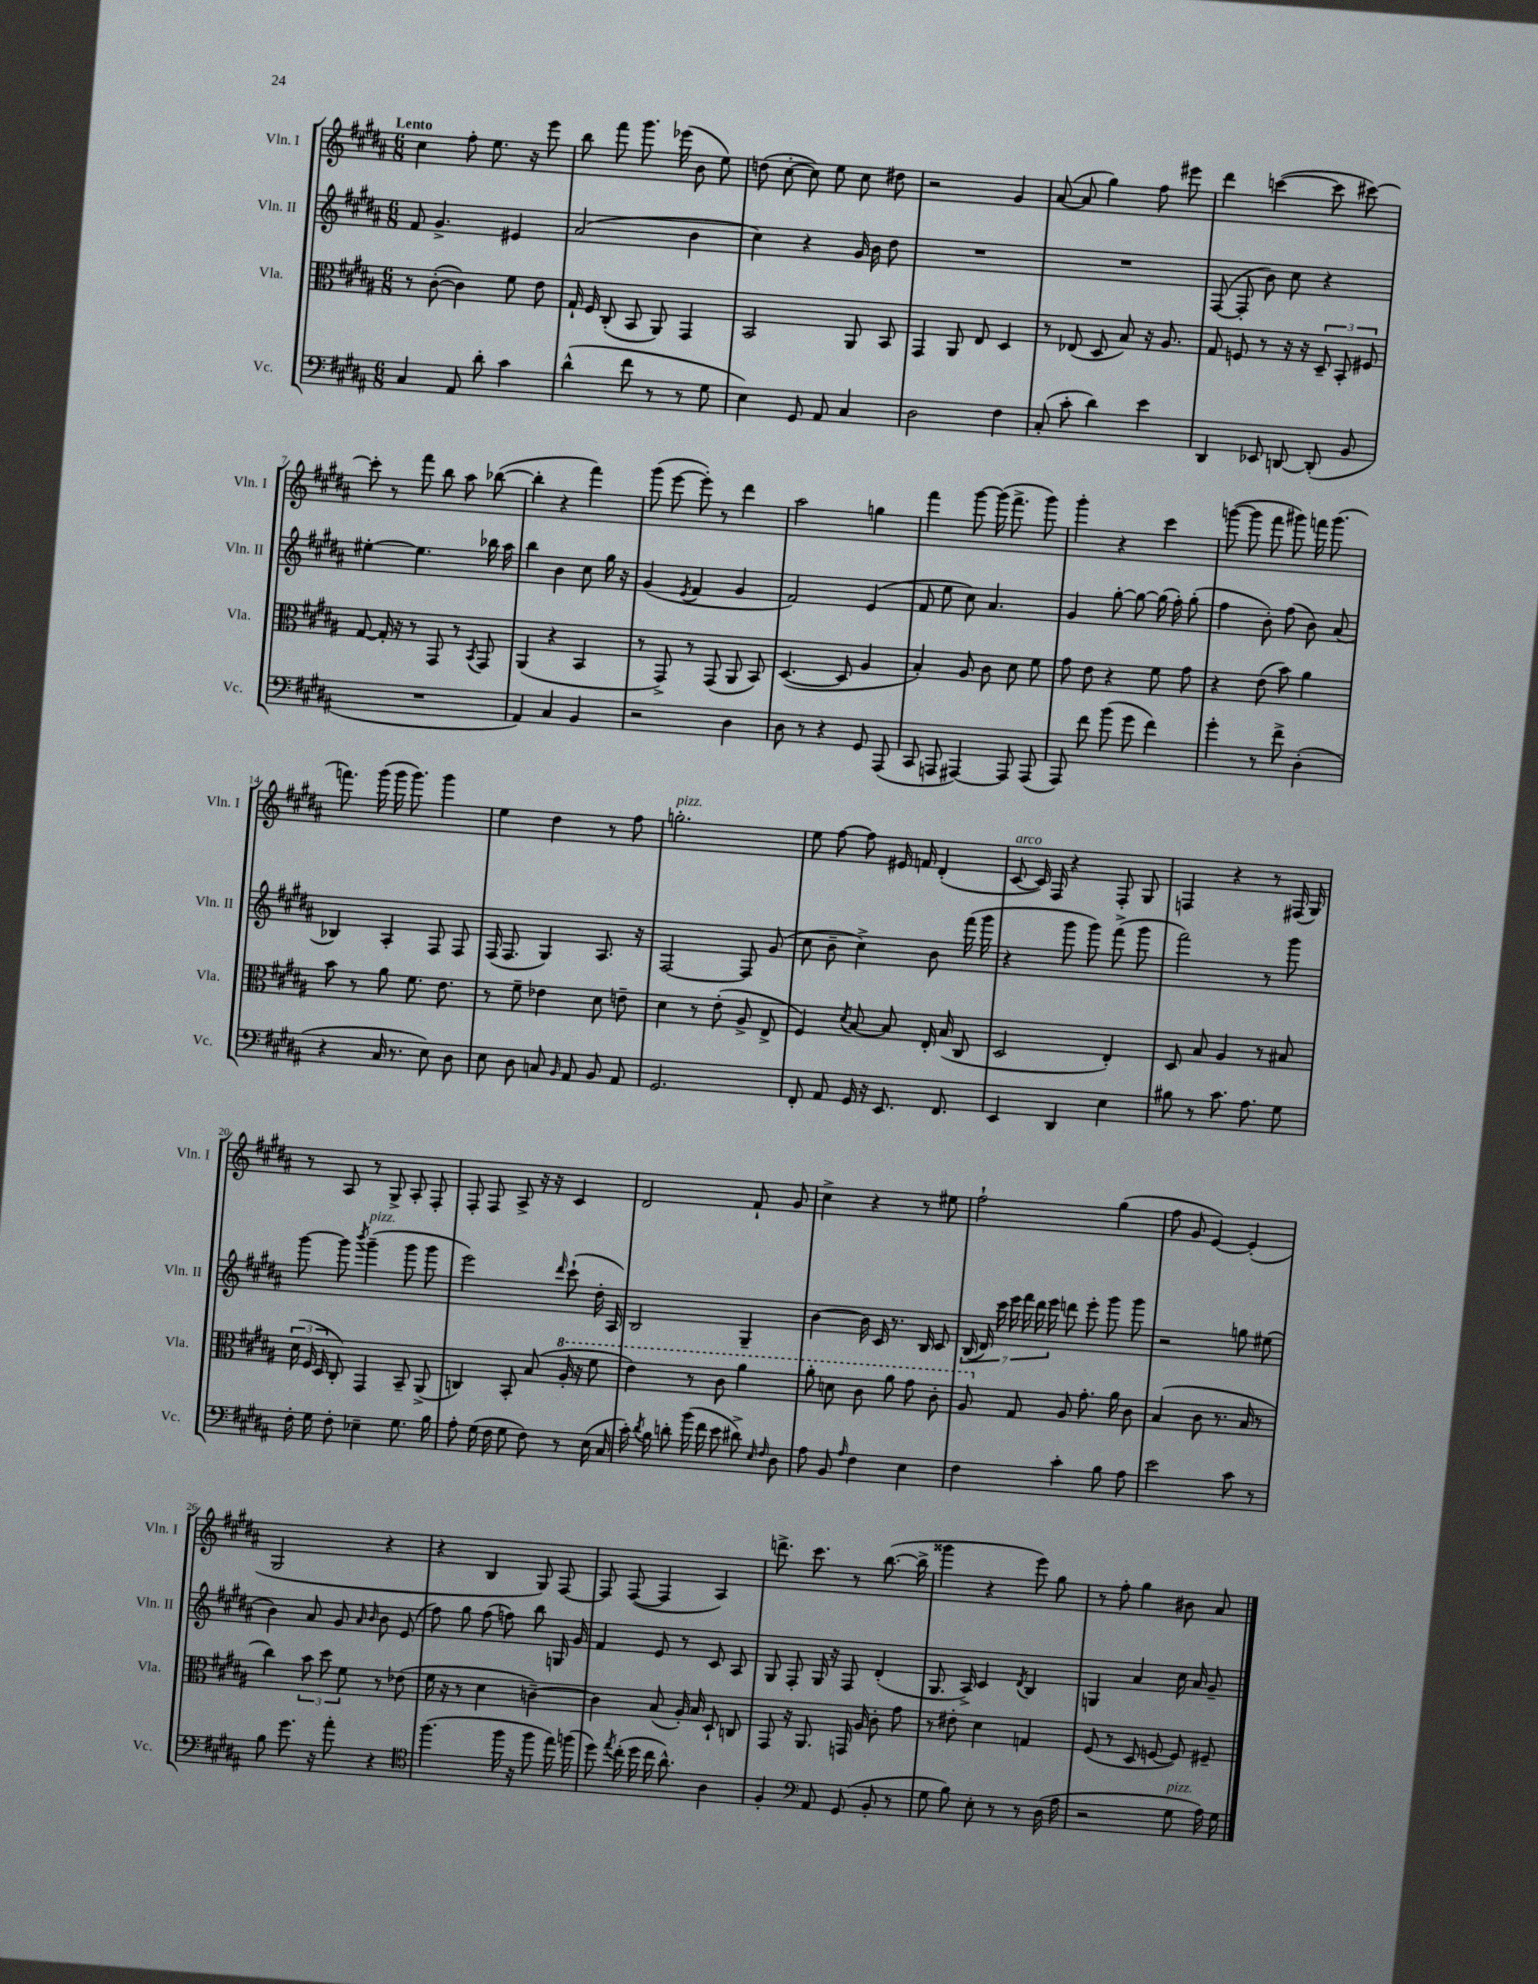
<<
\new StaffGroup <<
\new Staff = "s0" \with { instrumentName = "Vln. I" shortInstrumentName = "Vln. I" } {
    \clef treble \key b \major \numericTimeSignature \time 6/8 \tempo "Lento"
    \autoBeamOff cis''4 fis''8-. e''8. r16 e'''8 |
    b''8 fis'''8 gis'''8. ees'''16( b'8 e''8) |
    d''8( cis''8~-. cis''8) e''8 cis''8 dis''8 |
    r2 gis'4 |
    ais'8~( ais'8 gis''4) fis''8 eis'''8 |
    dis'''4 c'''4~( c'''8 cis'''8~) |
    cis'''8-. r8 fis'''8 b''8 ais''8 bes''8~( |
    bes''4-. r4 fis'''4) |
    gis'''8( e'''8~ e'''8-.) r8 dis'''4 |
    ais''2 g''4 |
    fis'''4 gis'''8~ gis'''16( fis'''8.-> gis'''8) |
    gis'''4-. r4 cis'''4 |
    g'''8~( g'''8 fis'''8 gis'''8) f'''16 gis'''8.( |
    f'''8.) gis'''16( gis'''16 gis'''8.) gis'''4 |
    e''4 dis''4 r8 fis''8 |
    g''2.-.^\markup { \italic "pizz." } |
    e''8 fis''8~ fis''8 eis'16 f'16 dis'4-.( |
    cis'8~^\markup { \italic "arco" } cis'16) fis16 r4 fis8-. gis8 |
    f4 r4 r8 fis16( gis16) |
    r8 ais8 r8 gis8-> ais8-. fis8-. |
    fis8-. fis8 ais8-> r16 r16 cis'4 |
    dis'2 fis'8-! gis'8 |
    cis''4-> r4 r8 eis''8 |
    fis''2-! gis''4( |
    fis''8 gis'8 e'4~) e'4-.( |
    gis2 r4 |
    r4 b4 gis8) fis8~ |
    fis8 fis8~( fis4 ais4) |
    d'''8.-> cis'''8. r8 b''8.~( b''16-> |
    gisis'''4 r4 e'''8) gis''8 |
    r8 fis''8-. gis''4 bis'8 ais'8 \bar "|." |
}
\new Staff = "s1" \with { instrumentName = "Vln. II" shortInstrumentName = "Vln. II" } {
    \clef treble \key b \major \numericTimeSignature \time 6/8
    \autoBeamOff fis'8 gis'4.-> eis'4 |
    ais'2( b'4 |
    cis''4) r4 gis'16 b'16 dis''8 |
    R2. |
    R2. |
    fis8~( fis8-. b'8) cis''8 r4 |
    eis''4~-. eis''4. bes''16 ais''16 |
    b''4 b'4 cis''8 gis''16 r16 |
    gis'4( \acciaccatura { e'8 } fis'4 gis'4 |
    fis'2) e'4( |
    fis'8 e''8 cis''8) ais'4. |
    gis'4 gis''8~-. gis''8~ gis''16( fis''16-.) gis''8-.( |
    fis''4 b'8-.) fis''8( b'8) ais'8( |
    bes4) ais4-. fis8 fis8 |
    fis16( fis8. gis4) ais8. r16 |
    fis2~ fis8 gis'8( |
    cis''8 b'8-- cis''4->) b'8 fis'''16( gis'''16 |
    r4 gis'''8 gis'''8) fis'''8->( gis'''8 |
    fis'''2) r8 gis'''8 |
    gis'''8~ gis'''8 \acciaccatura { b'''8 } gis'''4--^\markup { \italic "pizz." }( gis'''8 gis'''8 |
    e'''2) \grace { dis'''16 } cis'''8-!( dis''16-. ais16) |
    b2 gis4-- |
    b'4~ b'16 cis'16 r8. b16 cis'8 |
    \tuplet 7/4 { b16( dis'16) cis'''16 e'''16 fis'''16 dis'''16 e'''16 } d'''8 e'''8-. gis'''8 gis'''8 |
    r2 g''8 eis''8( |
    b'4) ais'8 gis'8 \grace { ais'16 b'16 } b'8 e'8( |
    fis''8) gis''8 fis''8( f''8) b''8 g16 gis'16 |
    fis'4 e'8 r8 cis'8 ais8 |
    gis8 fis8-. gis16 r16 fis8 dis'4-.( |
    gis8. ais16->) cis'4 \acciaccatura { dis'8 } b4 |
    g4 ais'4 cis''16 ais'16 gis'8-- \bar "|." |
}
\new Staff = "s2" \with { instrumentName = "Vla." shortInstrumentName = "Vla." } {
    \clef alto \key b \major \numericTimeSignature \time 6/8
    \autoBeamOff r8 cis'8~-.( cis'4) fis'8 e'8 |
    gis16-! fis16 cis8-.( b,8 ais,8) gis,4 |
    b,2 ais,8 b,8 |
    gis,4 ais,8 e8 dis4 |
    r8 ees8( dis8 b8) r16 ais8. |
    gis8 f8 r8 r16 r16 \tuplet 3/2 { dis8-- b,8-. fis8 } |
    gis8~ gis16-. r16 r8 gis,8 r8 \acciaccatura { b,8 } gis,8 |
    ais,4( r4 b,4 |
    r8 gis,8->) r8 gis,8( ais,8 b,8) |
    dis4.~( dis8 ais4 |
    b4-.) ais8 cis'8 dis'8 fis'8 |
    gis'8 e'8 r4 fis'8 gis'8 |
    r4 e'8( b'8) ais'4 |
    b'8 r8 ais'8 fis'8. e'8. |
    r8 fis'8-- ees'4 dis'8 e'8-- |
    dis'4 r8 e'8-.( ais8-> e8-> |
    fis4) \acciaccatura { dis'8 } b8~ b8 e16-. b16( cis8 |
    dis2 e4-.) |
    dis8 b8 ais4 r8 bis8 |
    \tuplet 3/2 { dis'16( fis16 dis16 } cis8-.) gis,4 b,8-- ais,8->( |
    c4) b,8-. b8( \ottava #1 ais'16-. r16 fis''8 |
    e''4) r8 cis''8 ais''4 |
    ais''8-. d''8 cis''8 ais''8 gis''8 cis''8-. |
    ais'8 \ottava #0 gis8 ais8 gis'8.-. ais'16 cis'8 |
    b4( cis'8 r8. b16 r8 |
    cis''4) \tuplet 3/2 { b'8 dis''8 fis'8 } r8 ees'8( |
    fis'16 r16 r8 dis'4 c'4~--) |
    c'4 b8( ais16-.) b16 dis8-! c8 |
    gis,8 r16 ais,8. g,16 ais16 cis'8-. gis'8 |
    r8 eis'8-. dis'4 g4 |
    fis8( r8 dis8 f8~ f8) fis8-- \bar "|." |
}
\new Staff = "s3" \with { instrumentName = "Vc." shortInstrumentName = "Vc." } {
    \clef bass \key b \major \numericTimeSignature \time 6/8
    \autoBeamOff cis4 ais,8 dis'8-. cis'4 |
    dis'4-^( fis'8 r8 r8 gis8 |
    e4) gis,8 ais,8 cis4 |
    dis2 fis4 |
    cis8-.( cis'8-. dis'4) e'4 |
    dis,4 ees,8 d,8~ d,8-.( b,8 |
    R2. |
    ais,4) cis4 b,4 |
    r2 dis4 |
    dis8 r8 r4 gis,8 ais,,8( |
    cis,8 a,,8 ais,,4~) ais,,8 ais,,8( |
    ais,,8) fis'8 b'8( gis'8 fis'4) |
    gis'4-. r8 fis'8-> dis4-.( |
    r4 cis16 r8. e8) dis8 |
    e8 dis8 c8 \grace { b,16 } ais,8 b,8 ais,8 |
    gis,2. |
    fis,8-. ais,8 gis,16 r16 e,8. fis,8. |
    e,4 dis,4 e4 |
    bis8 r8 cis'8. ais8. gis8 |
    fis16-. gis16 fis8-. ees4-- gis8. b16 |
    ais8-. gis16( fis16 gis8 fis8) r8 e16( cis16 |
    cis'16-.) \acciaccatura { dis'8 } b16 d'8-. b'16( fis'16 e'8 dis'8->) \grace { e16 fis16 } dis8 |
    ais8 b,8 \grace { ais16 } fis4 e4 |
    fis4 cis'4-. b8 ais8 |
    e'2 cis'8 r8 |
    b8 gis'8. r16 ais'8-. r4 |
    \clef tenor fis''4.( fis''16 r16 fis''8 e''16) f''16( |
    dis''8) \acciaccatura { e''8 } cis''16-.( dis''16 cis''16 ais'8.-^) ais4 |
    fis4-. \clef bass ais,8 gis,8( b,8-. r8 |
    gis8 b8) e8-. r8 r8 dis16( ais16 |
    r2 gis8^\markup { \italic "pizz." } ais16) gis16 \bar "|." |
}
>>
>>
